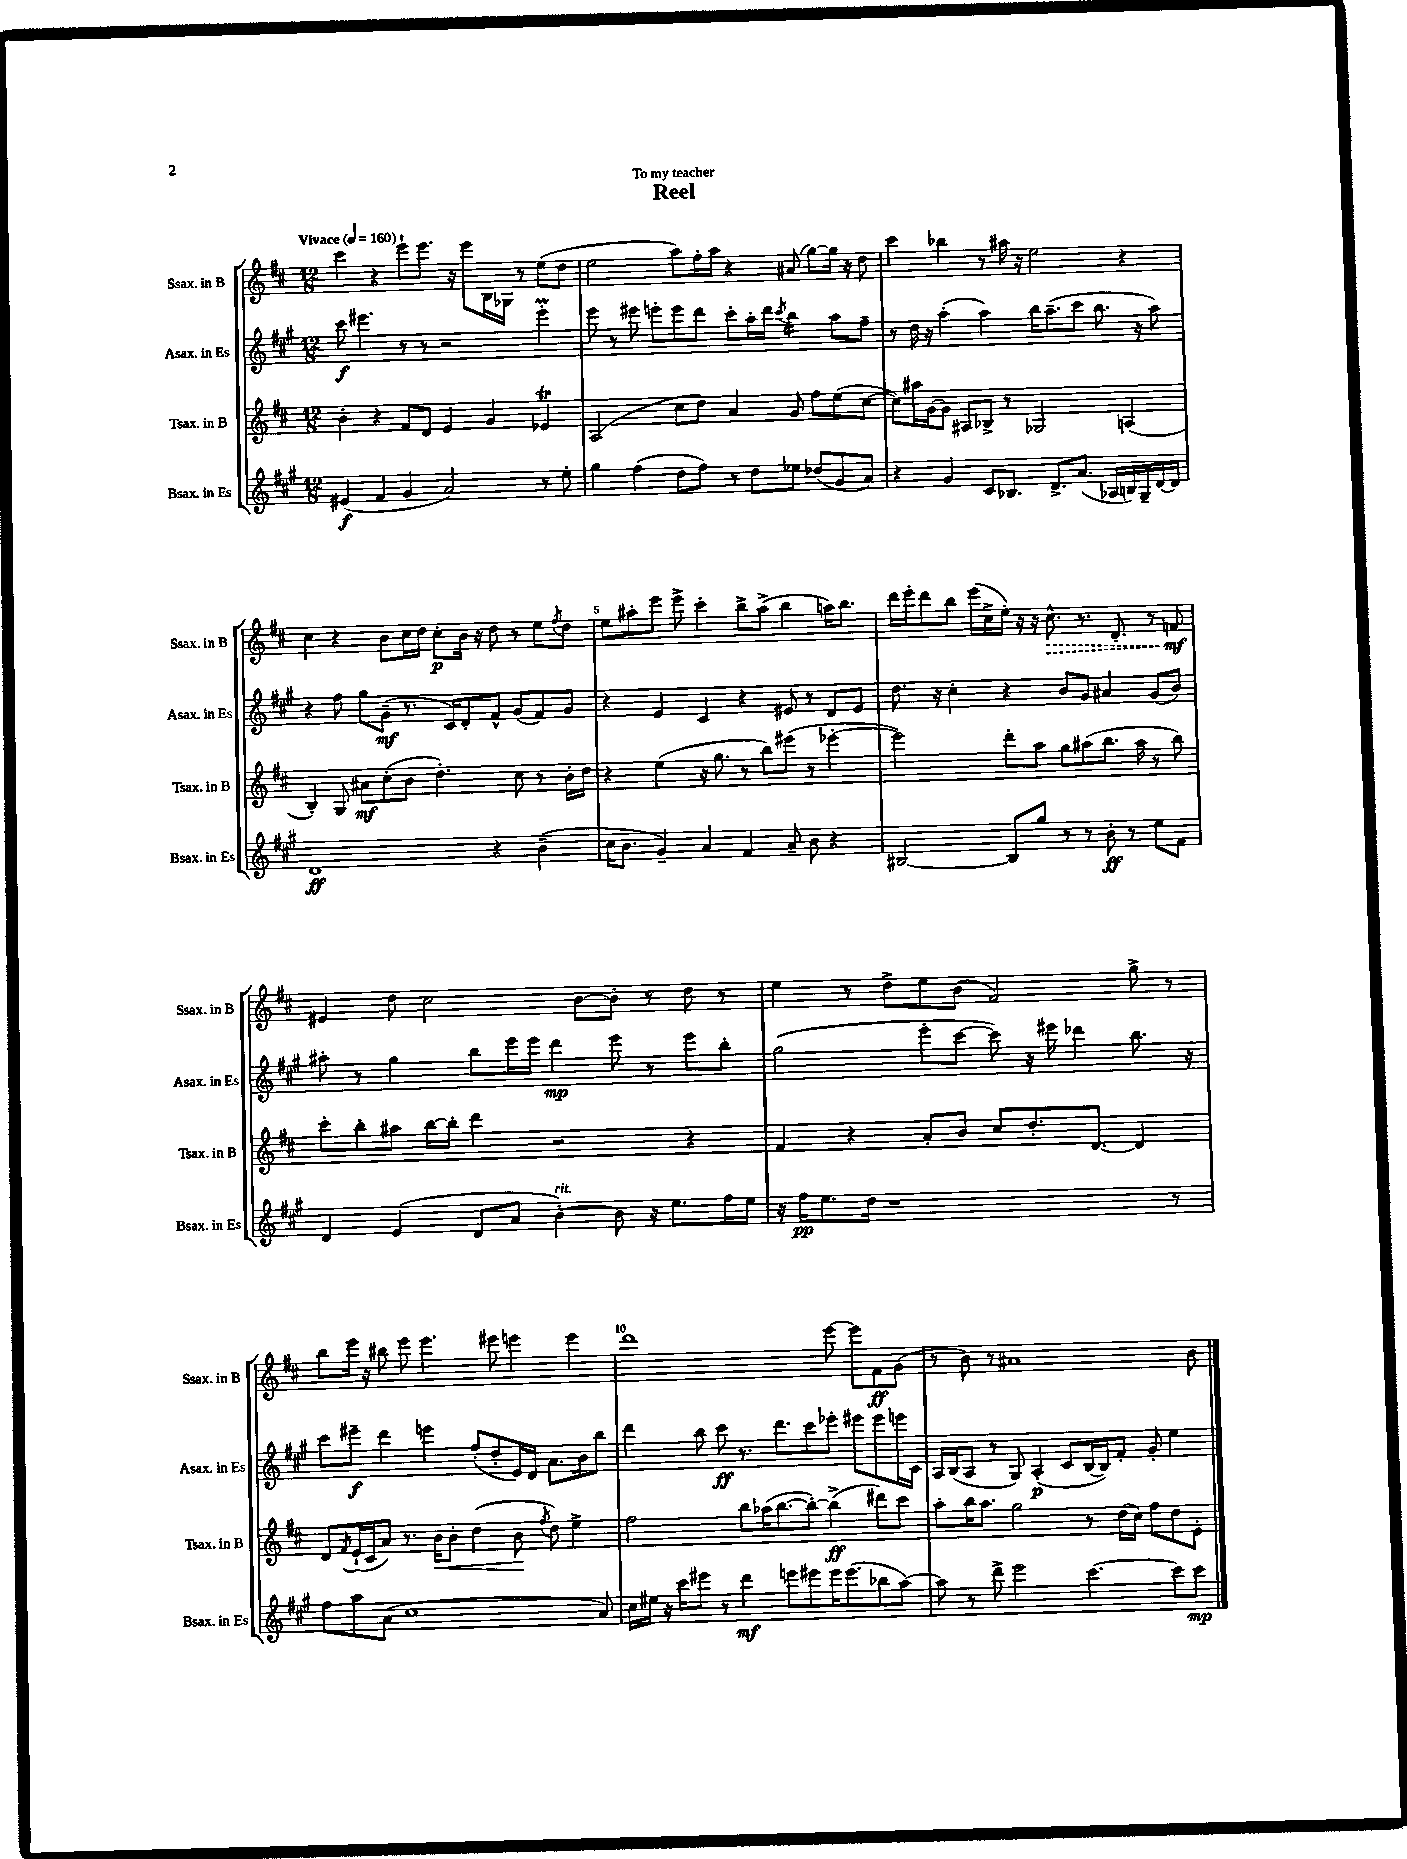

**kern	**kern	**kern	**kern
*staff4	*staff3	*staff2	*staff1
*clefG2	*clefG2	*clefG2	*clefG2
*k[f#c#g#]	*k[f#c#]	*k[f#c#g#]	*k[f#c#]
*M12/8	*M12/8	*M12/8	*M12/8
*MM160	*MM160	*MM160	*MM160
(4e#	4b'	8ccc#	4ccc#
.	.	4.eee#	.
4f#	4r	.	4r
4g#	8f#	8r	8eee`
.	8d	8r	8.eee
2a)	4e	2r	.
.	.	.	16r
.	.	.	8eee
.	4g	.	16B
.	.	.	16G-
.	.	.	8r
8r	4e-	4eee#'	(8ee
8ee'	.	.	8dd
=	=	=	=
4gg#	(2A	8eee	2ee
.	.	8r	.
(4ff#	.	8eee#	.
.	.	8eee'	.
8dd	8cc#	8eee	8aa)
8ff#)	8dd)	8ddd	16ff#'
.	.	.	16aa
8r	4a	8ccc#'	4r
8dd	.	16aa'	.
.	.	16ddd	.
.	.	8qccc#	.
8ee-	8g	4bb	(8a#
(8dd-	8ff#	.	[8gg)
8g#	(8ee	8aa	16gg]
.	.	.	16r
8a)	[8cc#	8ff#~	8dd
=	=	=	=
4r	8cc#])	8r	4ccc#
.	16aa#	16dd	.
.	[16g	16r	.
4g#	8g]	(4aa'	4bb-
.	8A#	.	.
8c#	8B-^	4aa)	8r
8.B-	8r	.	16aa#
.	.	.	16r
.	2G-	16bb	2ee
8.d^	.	(8.aa~	.
(8.a	.	8ccc#	.
.	.	8.bb	.
16A-	.	.	.
16B)	(4A	.	4r
16G#~	.	16r	.
[16d	.	8aa)	.
16d]	.	.	.
=	=	=	=
1d	4B')	4r	4cc#
.	8G	8ff#	4r
.	8a#	8gg#	.
.	(8cc#'	(8g#~	8b
.	8b	8.r	16cc#
.	.	.	16dd
.	4.dd')	.	8cc#'
.	.	16c#)	.
.	.	8d'	16b
.	.	.	16r
4r	.	8f#^^	8dd
.	8cc#	(8g#	8r
(4b~	8r	8f#)	8ee
.	.	.	8qff#
.	16b'	8g#	8dd
.	16dd	.	.
=	=	=	=
16cc#	4r	4r	8ee
8.b	.	.	.
.	.	.	8aa#'
4g#~)	(4ee	4e	8eee
.	.	.	8eee^
4a	16r	4c#	4ccc#'
.	8.gg	.	.
4f#	8r	4r	8bb^
.	8bb)	.	(8aa#^
8a~	(8eee#	8e#	4bb
8b	8r	8r	.
4r	[4eee-'	8d	16aa)
.	.	.	8.bb
.	.	8e#	.
=	=	=	=
[2B#	2eee-])	8.dd	16ddd
.	.	.	16eee'
.	.	.	8ddd
.	.	16r	.
.	.	4cc#'	8bb
.	.	.	(16eee
.	.	.	16cc#^
8B#]	8ddd'	4r	16ee')
.	.	.	16r
8gg#	8aa	.	16r
.	.	.	8.cc#^^
8r	8gg	8b	.
8r	(8aa#	8g#	8.r
8b'	8.bb	4a#	.
.	.	.	8.d'
8r	.	.	.
.	16aa#	.	.
8ee	8r	(8g#	8r
8f#	8bb)	8b)	8f
=	=	=	=
4d	8ccc#'	8aa#'	4e#
.	8bb'	8r	.
(4e	8aa#	4gg#	8dd
.	[16bb	.	2cc#
.	16bb']	.	.
8d	4ddd	8bb	.
8a	.	16eee	.
.	.	16eee	.
[4b')	2r	4ddd	.
.	.	.	[8b
8b]	.	8eee	8b']
16r	.	8r	8r
8.ee	.	.	.
.	4r	8eee	8dd
16ff#	.	8bb'	8r
16ee	.	.	.
=	=	=	=
16r	4f#	(2gg#	4ee
16ff#	.	.	.
8.ee	.	.	.
.	4r	.	8r
16dd	.	.	.
1r	.	.	8dd^
.	8a'	8eee'	8ee
.	8b	[8ccc#	(8b
.	8cc#	8ccc#])	2f#)
.	8.dd'	16r	.
.	.	16eee#	.
.	.	4ddd-	.
.	[8.d	.	.
.	4d]	8.bb	8gg^
8r	.	.	8r
.	.	16r	.
=	=	=	=
8ff#	8d	8ccc#	8bb
.	8qf#	.	.
8aa	(16e`	8eee#~	16eee
.	16c#	.	16r
(8a	8a)	4ddd	8bb#
1cc#	8.r	.	8eee
.	.	4eee	4.eee
.	16b	.	.
.	8b'	.	.
.	(4dd	(8ff#'	.
.	.	8dd'	8eee#
.	8b	16e)	4eee
.	.	16d	.
.	8qff#	.	.
.	8dd)	8.a	.
.	4ee^	.	4eee
.	.	16b	.
8a)	.	8bb	.
=	=	=	=
16cc#	2ff#	4ddd	1ddd
16ee#	.	.	.
16r	.	.	.
16ccc#	.	.	.
8eee#	.	8bb	.
8r	.	8ccc#	.
4ddd	8bb	8.r	.
.	(16aa-	.	.
.	[8.bb	8.ddd	.
8eee	.	.	.
8eee#	8bb'_)	8ccc#	.
16eee#	(4bb^]	8eee-'	[8eee
(8.eee#	.	.	.
.	.	8eee#	8eee]
8bb-	8ddd#)	8eee#	8f#
[8aa)	8ccc#	16eee	(8g
.	.	16c#	.
=	=	=	=
8aa]	8aa'	16A	8r
.	.	(16B	.
8r	16bb	8A	8b)
.	8.aa	.	.
8ddd^	.	8r	8r
2eee	2gg	8G#)	1a#
.	.	(4A'	.
.	.	8c#	.
[4.ccc#	8r	[16B	.
.	.	16B])	.
.	(16dd	8f#'	.
.	16cc#)	.	.
.	8ff#	8g#'	.
8ccc#]	8dd	4ee	.
8ccc#	8e'	.	8b
==	==	==	==
*-	*-	*-	*-
